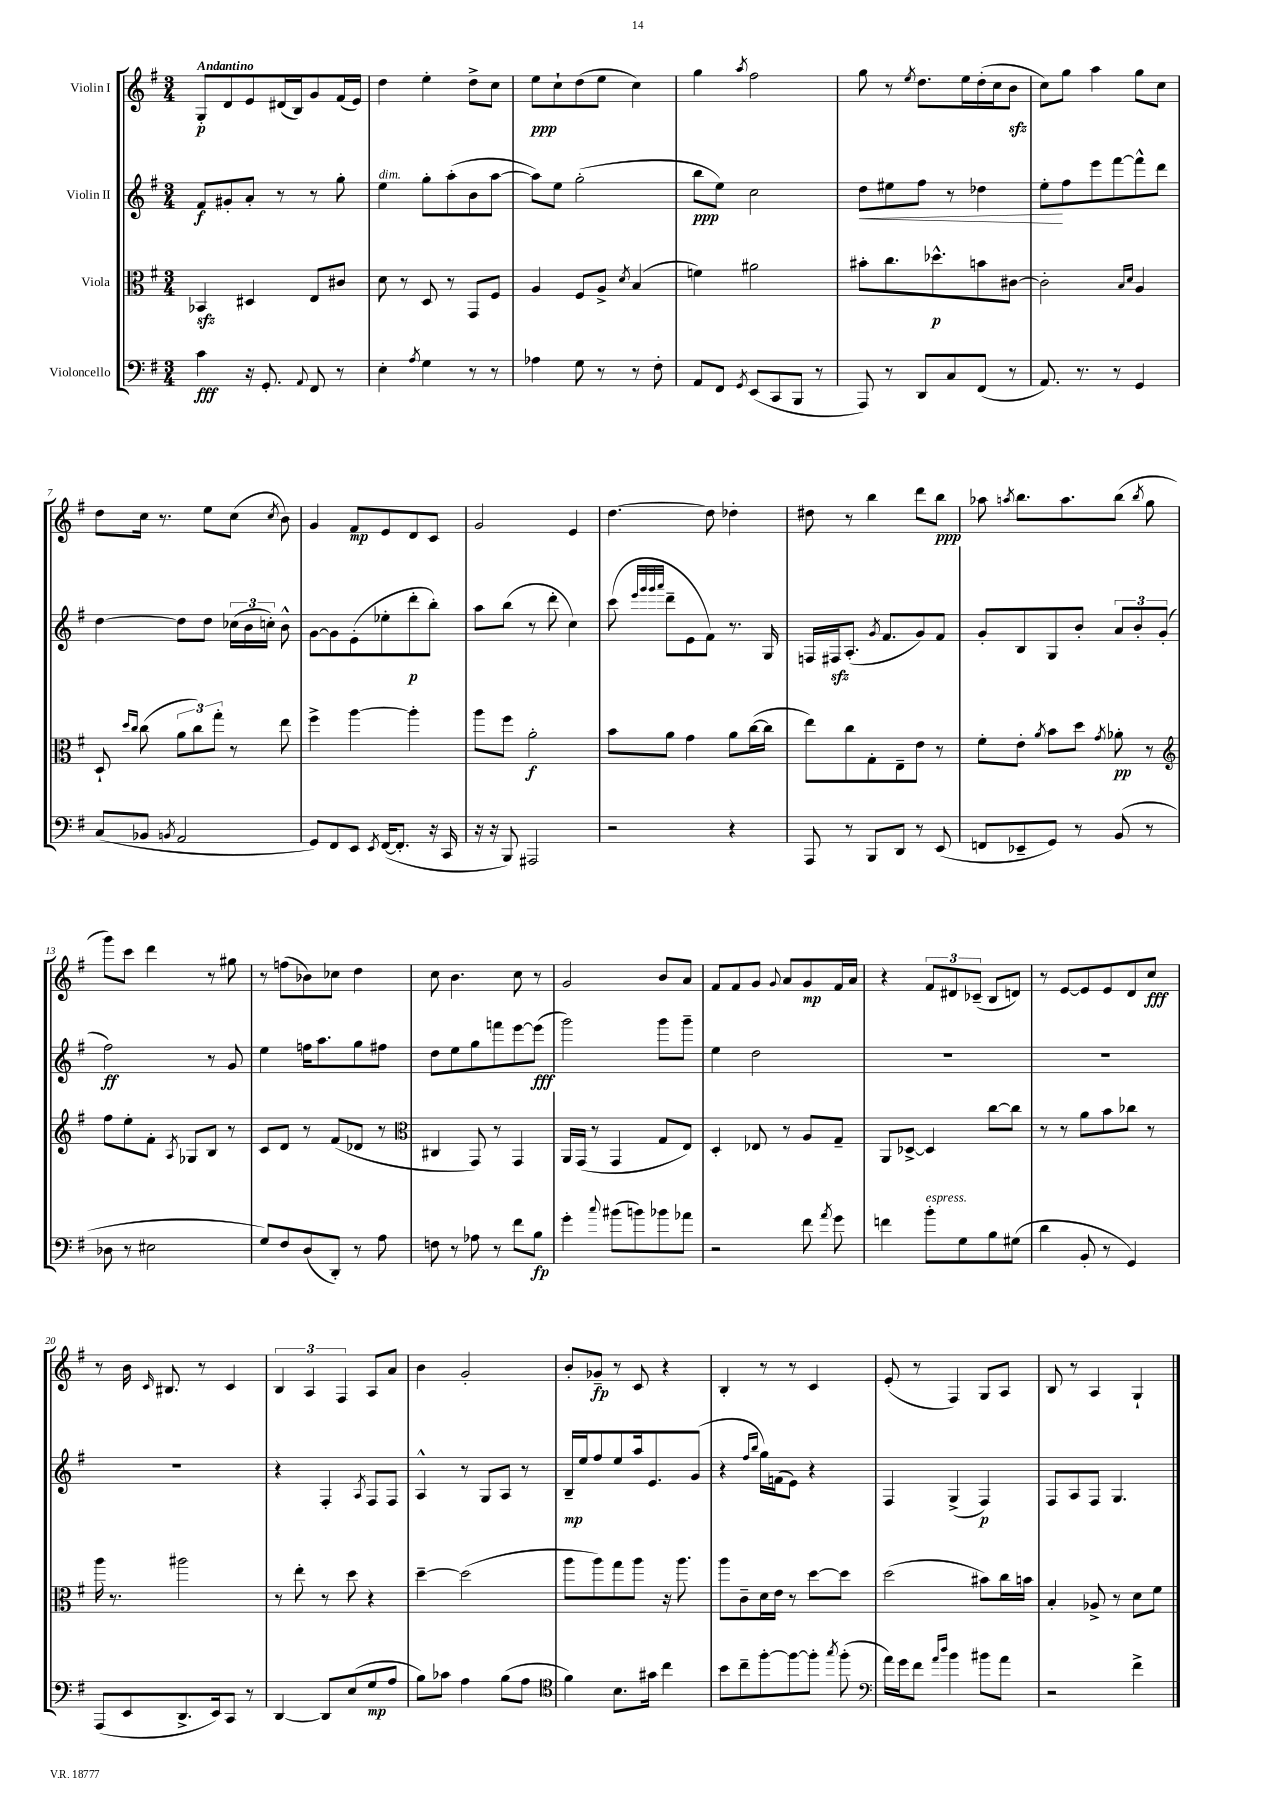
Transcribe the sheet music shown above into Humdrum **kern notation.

**kern	**kern	**kern	**kern
*staff4	*staff3	*staff2	*staff1
*clefF4	*clefC3	*clefG2	*clefG2
*k[f#]	*k[f#]	*k[f#]	*k[f#]
*M3/4	*M3/4	*M3/4	*M3/4
4c\	4BB-/	8f#/L	8G'/L
.	.	8g#'/	8d/
16r	4D#/	8a'/J	8e/
8.GG'/	.	.	.
.	.	8r	(16d#/L
.	.	.	16B/J)
8qqAA/	.	.	.
8FF#/	8E/L	8r	8g/
8r	8c#/J	8gg'\	(16f#/L
.	.	.	16e/JJ)
=	=	=	=
4E'\	8d\	4ee\	4dd\
.	8r	.	.
8qA/	.	.	.
4G\	8D/	8gg'\L	4ee'\
.	8r	(8aa'\	.
8r	8GG/L	8b\	8dd^\L
8r	8F#/J	[8aa\J	8cc\J
=	=	=	=
4A-\	4A/	8aa\]L)	8ee\L
.	.	8ee\J	8cc`\
8G\	8F#/L	(2gg'\	(8dd\
8r	8A^/J	.	8ee\J
.	8qd/	.	.
8r	(4B/	.	4cc\)
8F#'\	.	.	.
=	=	=	=
8AA/L	4f\)	8bb\L	4gg\
8FF#/J	.	8ee\J)	.
8qGG/	.	.	8qaa/
(8EE/L	2a#\	2cc\	2ff#\
8CC/	.	.	.
8BBB/J	.	.	.
8r	.	.	.
=	=	=	=
8AAA/)	8b#'\L	8dd\L	8gg\
8r	8.cc\	8ee#\	8r
.	.	.	8qee/
8DD/L	.	8ff#\J	8.dd\L
.	8.dd-^^\	.	.
8C/	.	8r	.
.	.	.	16ee\L
(8FF#/J	8b\	4dd-\	(16dd'\
.	.	.	16cc\J
8r	[8c#\J	.	8b\J
=	=	=	=
8.AA/)	2c#'\]	8ee'\L	8cc\L)
.	.	8ff#\	8gg\J
8.r	.	.	.
.	.	8eee\	4aa\
8r	.	[8fff#\	.
.	16qqB/LL	.	.
.	16qqd/JJ	.	.
4GG/	4A/	8fff#^^\]	8gg\L
.	.	8ddd\J	8cc\J
=	=	=	=
(8C/L	8D`/	[4dd\	8dd\L
.	16qqdd/LL	.	.
.	16qqcc/JJ	.	.
8BB-/J	(8cc\	.	16cc\Jk
.	.	.	8.r
8qBB/	.	.	.
2AA/	12a\L	8dd\]L	.
.	12cc\)	.	.
.	.	8dd\J	8ee\L
.	12gg'\J	.	.
.	8r	(24cc-\LL	(8cc\J
.	.	24b\	.
.	.	24cc'\JJ)	.
.	.	.	8qcc/
.	8ee\	8b^^\	8b\)
=	=	=	=
8GG/L)	4ff#^\	[8g\L	4g/
8FF#/	.	8g\]	.
8EE/J	[4aa\	(8e'\	8f#/L
8qEE/	.	.	.
([16FF#/LK	.	8ee-'\	8e/
8.FF#'/]J	.	.	.
.	4aa'\]	8ddd'\	8d/
16r	.	8bb'\J)	8c/J
16CC/	.	.	.
=	=	=	=
16r	8aa\L	8aa\L	2g/
16r	.	.	.
8BBB/)	8ff#\J	(8bb\J	.
2AAA#/	2a'\	8r	.
.	.	8ddd'\	.
.	.	4cc\)	4e/
=	=	=	=
2r	8b\L	(8ccc\	[4.dd\
.	.	32qqeee/LLL	.
.	.	32qqggg/	.
.	.	32qqggg/	.
.	.	32qqaaa/JJJ	.
.	8a\J	8ddd~\L	.
.	4g\	8e\	.
.	.	8f#\J)	8dd\]
4r	8a\L	8.r	4dd-'\
.	([16cc\L	.	.
.	16cc\]JJ	16G/	.
=	=	=	=
8AAA/	8ee\L)	16F/LL	8dd#\
.	.	16F#/J	.
8r	8cc\	(8.A'/J	8r
8BBB/L	8G'\	.	4bb\
.	.	8qg/	.
.	.	8.f#/L	.
8DD/J	8E~\	.	.
8r	8e\J	8g/)	8ddd\L
(8EE/	8r	8f#/J	8bb\J
=	=	=	=
8FF/L	8f#'\L	8g'/L	8aa-\
.	.	.	8qaa/
8EE-~/	8e'\J	8B/	8.bb\L
.	8qa/	.	.
8GG/J)	8b\L	8G/	.
.	.	.	8.aa\
8r	8dd\J	8b'/J	.
.	8qg/	.	.
(8BB/	8a-'\	12a/L	(8bb\J
.	.	12b'/	.
.	.	.	8qbb/
8r	8r	.	8gg\
.	.	(12g'/J	.
=	=	=	=
*	*clefG2	*	*
8D-\	8ff#\L	2ff#\)	8ggg\L)
8r	8ee'\	.	8ccc\J
2E#\	8f#'\J	.	4ddd\
.	8qA/	.	.
.	8G-/L	.	.
.	8B/J	8r	8r
.	8r	8g/	8gg#\
=	=	=	=
8G/L)	8c/L	4ee\	8r
8F#/	8d/J	.	(8ff\L
(8D/	8r	16ff\LK	8b-\)
.	.	8.aa\	.
8DD'/J)	(8f#/L	.	8cc-\J
8r	8d-/J	8gg\	4dd\
8A\	8r	8ff#\J	.
=	=	=	=
*	*clefC3	*	*
8F\	4C#/	8dd\L	8cc\
8r	.	8ee\	4.b\
8A-\	8GG/)	8gg\	.
8r	8r	8fff\	.
8f#\L	4GG/	[8eee\	8cc\
8B\J	.	(8eee\]J	8r
=	=	=	=
4g'\	16AA/LL	2ggg\)	2g/
.	(16GG/JJ	.	.
.	8r	.	.
8qqcc/	.	.	.
(8b#\L	4GG/	.	.
8b\)	.	.	.
8b-\	8G/L	8ggg\L	8b/L
8a-\J	8E/J)	8ggg~\J	8a/J
=	=	=	=
2r	4D'/	4ee\	8f#/L
.	.	.	8f#/
.	8E-/	2dd\	8g/J
.	.	.	8qqg/
.	8r	.	8a/L
8f#\	8A/L	.	8g/
8qa/	.	.	.
8g\	8G~/J	.	16f#/L
.	.	.	16a/JJ
=	=	=	=
4f\	8AA/L	2.r	4r
.	[8D-^/J	.	.
8b'\L	4D-/]	.	12f#/L
.	.	.	12d#/
8G\	.	.	.
.	.	.	(12c-~/J
8B\	[8cc\L	.	8B/L
(8G#\J	8cc\]J	.	8d/J)
=	=	=	=
4d\	8r	2.r	8r
.	8r	.	[8e/L
8BB'/	8a\L	.	8e/]
8r	8b\	.	8e/
4GG/)	8cc-\J	.	8d/
.	8r	.	8cc/J
=	=	=	=
(8AAA/L	16aa\	2.r	8r
.	8.r	.	.
8EE/	.	.	16b\
.	.	.	16qqc/
.	.	.	8.B#/
8.DD^/	2aa#\	.	.
.	.	.	8r
16EE/k)	.	.	.
8CC/J	.	.	4c/
8r	.	.	.
=	=	=	=
[4DD/	8r	4r	6B/
.	8ee'\	.	.
.	.	.	6A/
8DD/]L	8r	4F#'/	.
.	.	.	6F#/
(8E/	8dd\	.	.
.	.	8qA/	.
8G/	4r	8F#/L	8A/L
8A/J	.	8F#/J	8a/J
=	=	=	=
8B\L)	[4dd~\	4A^^/	4b\
8c-\J	.	.	.
4A\	(2dd\]	8r	2g'/
.	.	8G/L	.
(8B\L	.	8A/J	.
8A\J	.	8r	.
=	=	=	=
*clefC4	*	*	*
4f#\)	8aa\L	16B~/LL	8b'/L
.	.	16ee/J	.
.	8aa\)	8ff#/	8g-~/J
8.B\L	8gg\	8ee/	8r
.	8aa\J	16aa/k	8c/
16g#\Jk	.	8.e/	.
4cc\	16r	.	4r
.	8.aa\	.	.
.	.	(8g/J	.
=	=	=	=
8b\L	8aa\L	4r	4B'/
8cc~\	8c~\	.	.
.	.	16qqff#/LL	.
.	.	16qqbb/JJ	.
[8ff#'\	16d\L	16gg\LL)	8r
.	16e\JJ	(16f\J	.
8ff#\_	8r	8e\J)	8r
8ff#'\]J	[8dd\L	4r	4c/
8qgg/	.	.	.
(8ff#'\	8dd\]J	.	.
=	=	=	=
*clefF4	*	*	*
16a\LL)	(2dd\	4F#/	(8e'/
16g\J	.	.	.
8f#\J	.	.	8r
16qqa/LL	.	.	.
16qqdd/JJ	.	.	.
4b\	.	(4G^/	4F#/)
8b#\L	8b#\L)	4F#/)	8G/L
8a\J	16cc\L	.	8A/J
.	16b\JJ	.	.
=	=	=	=
2r	4B'/	8F#/L	8B/
.	.	8A/	8r
.	8A-^/	8F#/J	4A/
.	8r	4.G/	.
4f#^\	8d\L	.	4G`/
.	8f#\J	.	.
==	==	==	==
*-	*-	*-	*-
